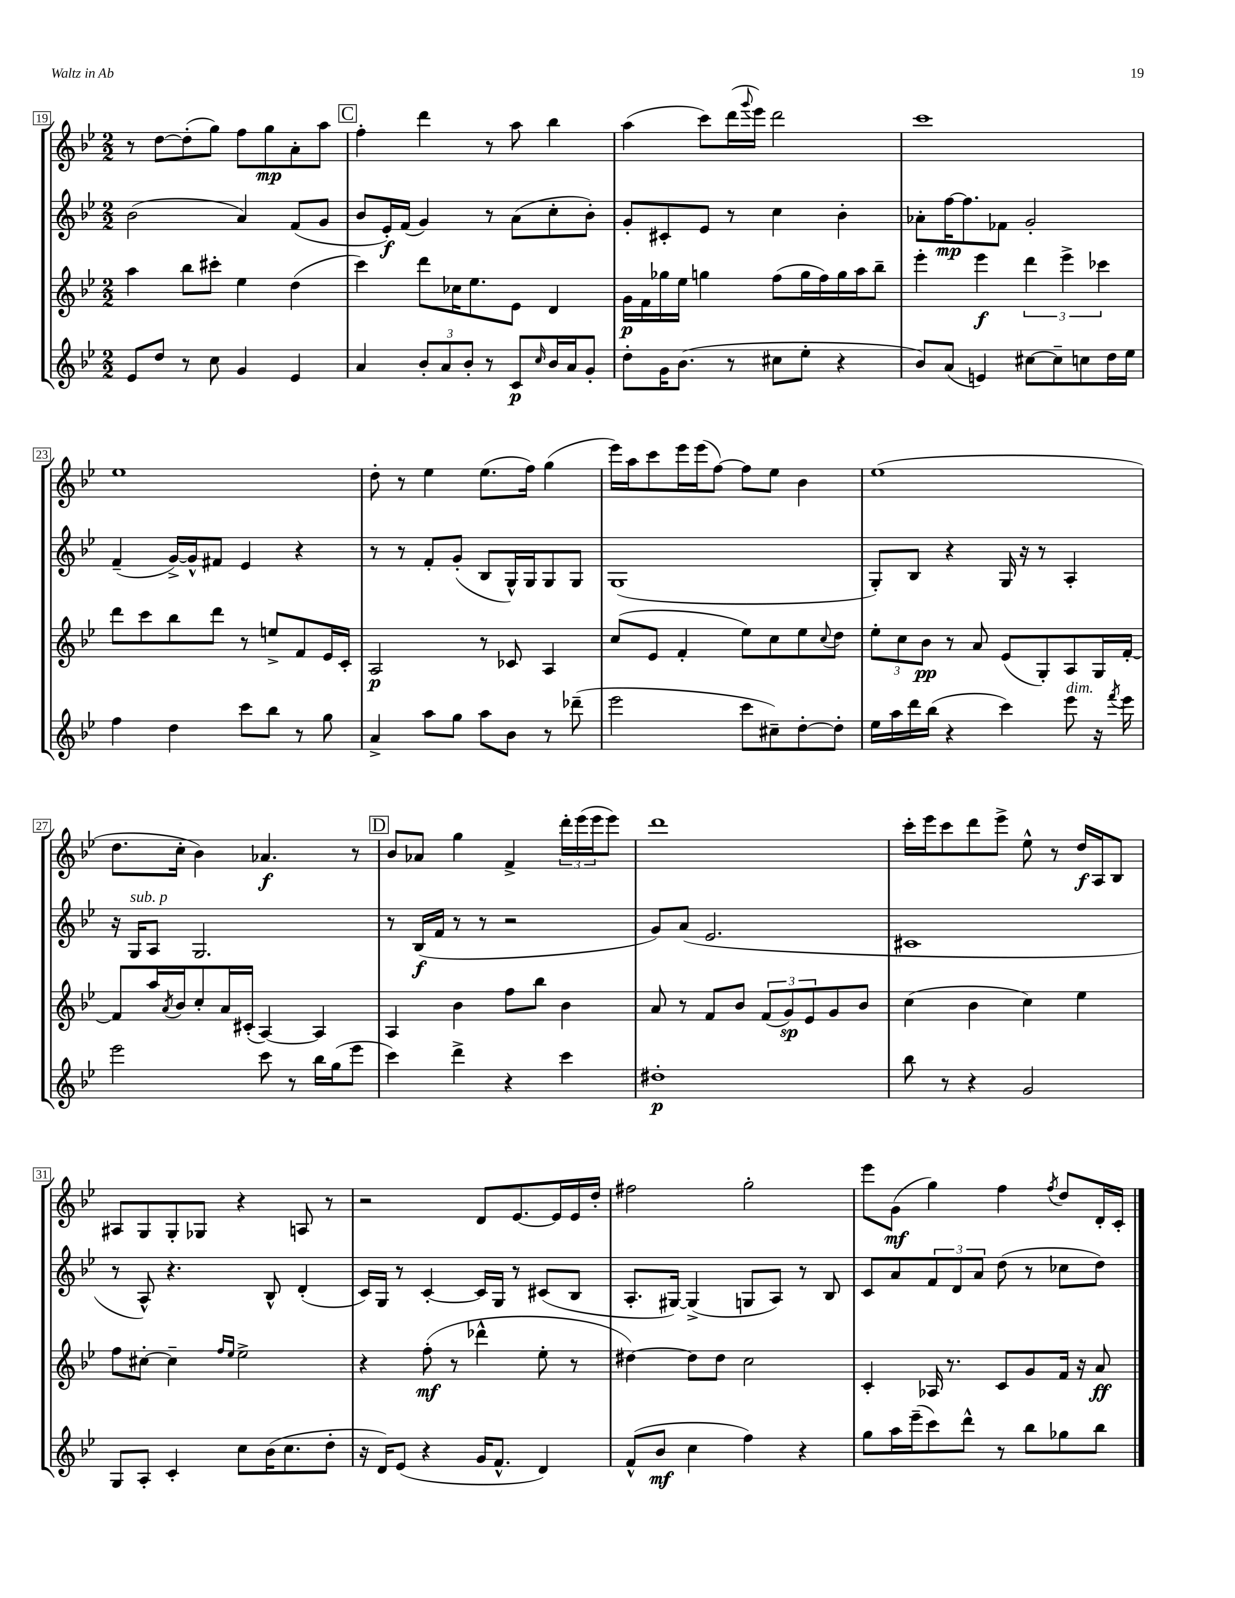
<<
\new StaffGroup <<
\new Staff = "s0" {
    \clef treble \key bes \major \numericTimeSignature \time 2/2
    r8 d''8~ d''8-.( g''8) f''8 g''8\mp a'8-. a''8 |
    \mark \markup { \box "C" } f''4-. d'''4 r8 a''8 bes''4 |
    a''4( c'''8) d'''16( \appoggiatura { g'''8 } ees'''16) d'''2 |
    c'''1 |
    ees''1 |
    d''8-. r8 ees''4 ees''8.( f''16) g''4( |
    ees'''16) a''16 c'''8 ees'''16 ees'''16( f''8~) f''8 ees''8 bes'4 |
    ees''1( |
    d''8. c''16-. bes'4) aes'4.\f r8 |
    \mark \markup { \box "D" } bes'8 aes'8 g''4 f'4-> \tuplet 3/2 { d'''16-. ees'''16( ees'''16 } ees'''8) |
    d'''1 |
    c'''16-. ees'''16 c'''8 d'''8 ees'''8-> ees''8-^ r8 d''16\f a16 bes8 |
    ais8 g8 g8-. ges8 r4 a8 r8 |
    r2 d'8 ees'8.~ ees'16 ees'16 d''16-. |
    fis''2 g''2-. |
    ees'''8 g'8\mf( g''4) f''4 \acciaccatura { f''8 } d''8 d'16-. c'16-. \bar "|." |
}
\new Staff = "s1" {
    \clef treble \key bes \major \numericTimeSignature \time 2/2
    bes'2( a'4) f'8( g'8 |
    \mark \markup { \box "C" } bes'8 ees'16-.\f) f'16( g'4) r8 a'8( c''8-. bes'8-.) |
    g'8-. cis'8-. ees'8 r8 c''4 bes'4-. |
    aes'8-. f''16~\mp f''8. fes'8 g'2-. |
    f'4--( g'16~->) g'16-^ fis'8 ees'4 r4 |
    r8 r8 f'8-. g'8-.( bes8 g16-^) g16 g8 g8 |
    g1( |
    g8-.) bes8 r4 g16 r16 r8 a4-. |
    r16 g16^\markup { \italic "sub. p" } a8 g2. |
    \mark \markup { \box "D" } r8 bes16\f( f'16 r8 r8 r2 |
    g'8) a'8( ees'2. |
    cis'1 |
    r8 a8-^) r4. bes8-^ d'4-.( |
    c'16) g16 r8 c'4~-. c'16 g16 r8 cis'8( bes8 |
    a8.-. gis16~) gis4->( g8 a8) r8 bes8 |
    c'8 a'8 \tuplet 3/2 { f'8 d'8 a'8 } d''8( r8 ces''8 d''8) \bar "|." |
}
\new Staff = "s2" {
    \clef treble \key bes \major \numericTimeSignature \time 2/2
    a''4 bes''8 cis'''8-. ees''4 d''4( |
    \mark \markup { \box "C" } c'''4) d'''8 ces''16 ees''8. ees'8 d'4 |
    g'16\p f'16 ges''16 ees''16 g''4 f''8( g''16 f''16) g''16 a''16 bes''8-- |
    ees'''4-. ees'''4\f \tuplet 3/2 { d'''4 ees'''4-> ces'''4 } |
    d'''8 c'''8 bes''8 d'''8 r8 e''8-> f'8 ees'16 c'16-. |
    a2\p r8 ces'8 a4 |
    c''8( ees'8 f'4-. ees''8) c''8 ees''8 \appoggiatura { c''8 } d''8 |
    \tuplet 3/2 { ees''8-. c''8 bes'8\pp } r8 a'8 ees'8( g8-.) a8 g16 f'16~-. |
    f'8 a''16 \acciaccatura { a'8 } bes'16 c''8-. a'16 cis'16-.( a4~) a4 |
    \mark \markup { \box "D" } a4 bes'4 f''8 bes''8 bes'4 |
    a'8 r8 f'8 bes'8 \tuplet 3/2 { f'8( g'8\sp) ees'8 } g'8 bes'8 |
    c''4( bes'4 c''4) ees''4 |
    f''8 cis''8~-. cis''4-- \grace { f''16 ees''16 } ees''2-> |
    r4 f''8-.\mf( r8 des'''4-^ ees''8-. r8 |
    dis''4~) dis''8 dis''8 c''2 |
    c'4-. aes16 r8. c'8 g'8 f'16 r16 a'8\ff \bar "|." |
}
\new Staff = "s3" {
    \clef treble \key bes \major \numericTimeSignature \time 2/2
    ees'8 d''8 r8 c''8 g'4 ees'4 |
    \mark \markup { \box "C" } a'4 \tuplet 3/2 { bes'8-. a'8 bes'8-. } r8 c'8\p \grace { c''16 } bes'16 a'16 g'8-. |
    d''8-. g'16 bes'8.( r8 cis''8 ees''8-. r4 |
    bes'8) a'8( e'4) cis''8~ cis''8-- c''8 d''16 ees''16 |
    f''4 d''4 c'''8 bes''8 r8 g''8 |
    a'4-> a''8 g''8 a''8 bes'8 r8 des'''8--( |
    ees'''2 c'''8 cis''8--) d''8~-. d''8-. |
    ees''16 a''16 d'''16 bes''16( r4 c'''4) ees'''8^\markup { \italic "dim." } r16 \acciaccatura { f'''8 } ees'''16 |
    ees'''2 c'''8 r8 bes''16 g''16( ees'''8 |
    \mark \markup { \box "D" } c'''4) d'''4-> r4 c'''4 |
    dis''1-.\p |
    bes''8 r8 r4 g'2 |
    g8 a8-. c'4-. c''8 bes'16( c''8. d''8-. |
    r16 d'16) ees'8( r4 g'16 f'8.-^ d'4) |
    f'8-^( bes'8\mf c''4 f''4) r4 |
    g''8 a''16 ees'''16--( c'''8) d'''8-^ r8 bes''8 ges''8 bes''8 \bar "|." |
}
>>
>>
\layout { \context { \Score currentBarNumber = #19 \override BarNumber.stencil = #(make-stencil-boxer 0.1 0.3 ly:text-interface::print) } }
